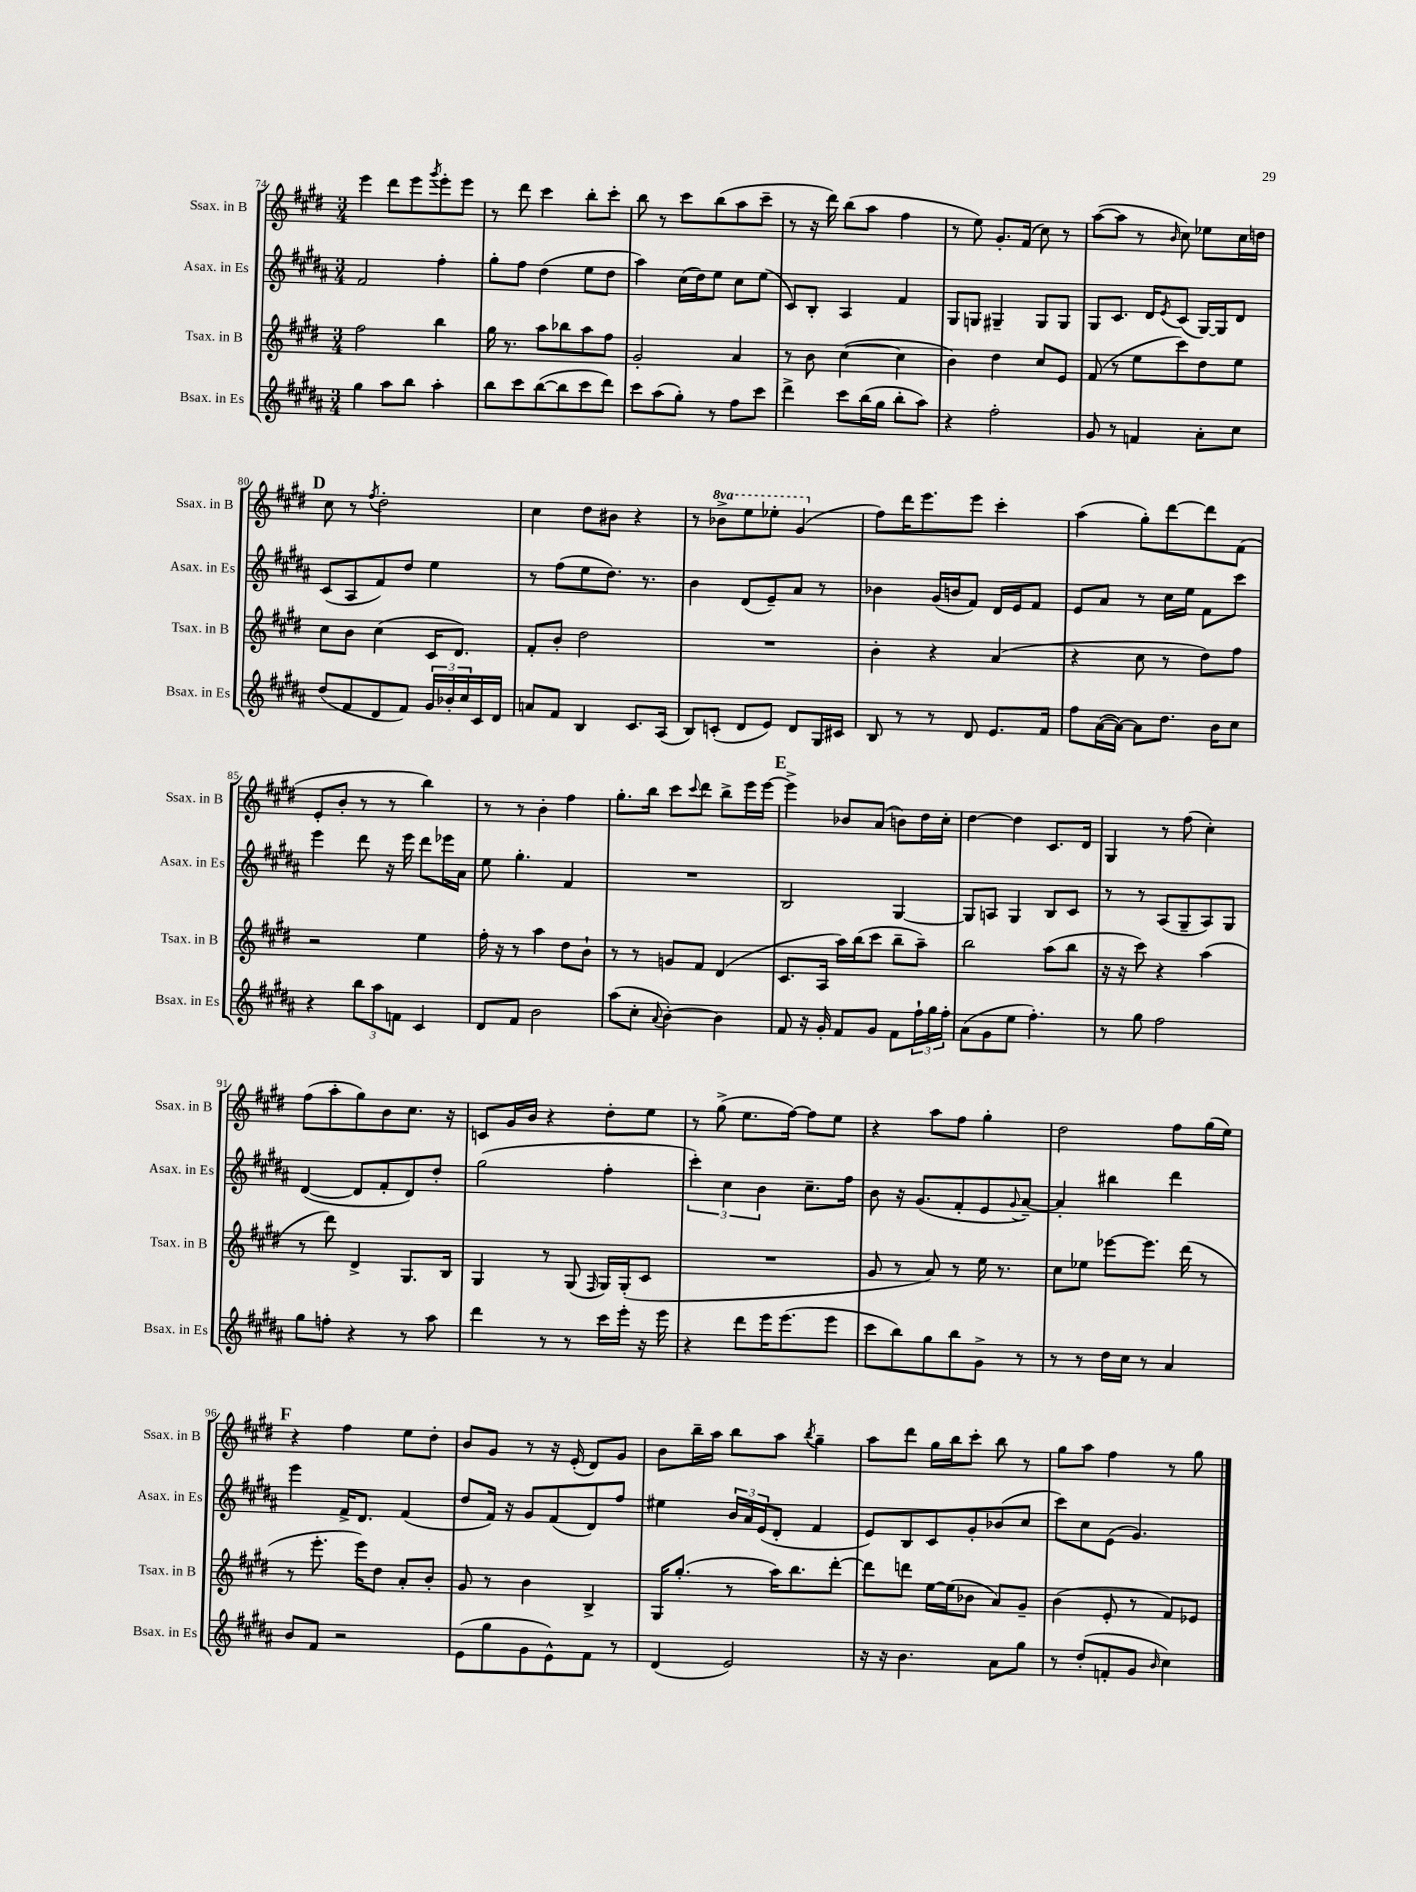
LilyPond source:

<<
\new StaffGroup <<
\new Staff = "s0" \with { instrumentName = "Ssax. in B" shortInstrumentName = "Ssax. in B" } {
    \clef treble \key e \major \numericTimeSignature \time 3/4 \set Staff.ottavationMarkups = #ottavation-simple-ordinals
    e'''4 dis'''8 e'''8 \acciaccatura { gis'''8 } e'''8-. e'''8 |
    r8 dis'''8 cis'''4 b''8-. cis'''8-. |
    b''8 r8 cis'''8 b''8( a''8 cis'''8-- |
    r8 r16 dis'''16) b''8( a''8 fis''4 |
    r8 e''8) gis'8.-. fis'16( cis''8) r8 |
    a''8~( a''8 r8 \grace { b'16 } cis''8) ees''8 cis''16 d''16 |
    \mark \markup { \bold "D" } cis''8 r8 \acciaccatura { fis''8 } dis''2-. |
    cis''4 dis''8 bis'8 r4 |
    r8 \ottava #1 bes''8-> e'''8 ees'''8-. gis''4( \ottava #0 |
    fis''8) dis'''16 e'''8. e'''8 cis'''4-. |
    a''4( gis''8-.) dis'''8~ dis'''8 fis'8( |
    e'8-. b'8-. r8 r8 b''4) |
    r8 r8 b'4-. fis''4 |
    gis''8.-. b''16 cis'''8 \appoggiatura { cis'''8 } dis'''8 b''8-> e'''16 e'''16~ |
    \mark \markup { \bold "E" } e'''4-> bes'8 a'8( b'8) dis''16 cis''16-. |
    dis''4~ dis''4 cis'8. dis'16 |
    gis4 r8 fis''8( cis''4-.) |
    fis''8( a''8-. gis''8) b'8 cis''8. r16 |
    c'8 gis'16 b'16 r4 dis''8-. e''8 |
    r8 gis''8->( e''8. fis''16~) fis''8 e''8 |
    r4 a''8 fis''8 gis''4-. |
    dis''2 fis''8 gis''16( e''16) |
    \mark \markup { \bold "F" } r4 fis''4 e''8 dis''8-. |
    b'8 gis'8 r8 r16 e'16-.( dis'8) gis'8 |
    b'8 b''16-- a''16 b''8 a''8 \acciaccatura { b''8 } gis''4-- |
    a''8 dis'''8 gis''16 b''16 cis'''8-. b''8 r8 |
    gis''8 a''8 fis''4 r8 gis''8 \bar "|." |
}
\new Staff = "s1" \with { instrumentName = "Asax. in Es" shortInstrumentName = "Asax. in Es" } {
    \clef treble \key b \major \numericTimeSignature \time 3/4
    fis'2 fis''4-. |
    gis''8-. fis''8 dis''4( e''8 dis''8 |
    ais''4) cis''16( dis''16) e''8 cis''8 e''8( |
    cis'8) b8-. ais4 fis'4 |
    gis8 g8 gis4-- gis8 gis8 |
    gis8 cis'8. dis'16 \acciaccatura { e'8 } cis'8( gis16~) gis16 dis'8 |
    \mark \markup { \bold "D" } cis'8( ais8 fis'8) dis''8 e''4 |
    r8 fis''8( e''8 dis''8.) r8. |
    b'4 dis'8( e'8--) ais'8 r8 |
    bes'4 gis'16( b'16 fis'8) dis'16 e'16 fis'8 |
    e'8 ais'8 r8 cis''16 e''16 fis'8 cis'''8 |
    e'''4 dis'''8 r16 e'''16 dis'''8 ees'''16 ais'16 |
    e''8 gis''4.-. fis'4 |
    R2. |
    \mark \markup { \bold "E" } b2 gis4~ |
    gis8 a8 gis4 b8 cis'8 |
    r8 r8 ais8( gis8-- ais8) gis8 |
    dis'4~( dis'8 fis'8-. dis'8) dis''8-. |
    gis''2( fis''4-. |
    \tuplet 3/2 { cis'''4-.) cis''4 b'4 } cis''8.-- fis''16 |
    b'8 r16 gis'8.( fis'8-. e'8 \appoggiatura { gis'8 } ais'8~--) |
    ais'4-. bis''4 dis'''4 |
    \mark \markup { \bold "F" } e'''4 fis'16-> dis'8. fis'4( |
    dis''8 fis'16) r16 gis'8 fis'8( dis'8) fis''8 |
    eis''4 \tuplet 3/2 { b'16 ais'16 e'16( } dis'8-. fis'4 |
    e'8) b8 cis'8 gis'8-. bes'8( cis''8 |
    cis'''8) cis''8 e'8( gis'4.) \bar "|." |
}
\new Staff = "s2" \with { instrumentName = "Tsax. in B" shortInstrumentName = "Tsax. in B" } {
    \clef treble \key e \major \numericTimeSignature \time 3/4
    fis''2 b''4 |
    gis''16 r8. a''8 bes''8 a''8 fis''8 |
    gis'2-. a'4 |
    r8 b'8 cis''4~( cis''4 |
    b'4) dis''4 cis''8 e'8 |
    fis'8( r8 e''8 cis'''8) dis''8 e''8 |
    \mark \markup { \bold "D" } cis''8 b'8 cis''4( cis'16 dis'8.) |
    fis'8-. b'8-. dis''2 |
    R2. |
    b'4-. r4 a'4( |
    r4 cis''8 r8 dis''8) fis''8 |
    r2 e''4 |
    fis''16-. r16 r8 a''4 dis''8 b'8-! |
    r8 r8 g'8 fis'8 dis'4( |
    \mark \markup { \bold "E" } cis'8. a16 a''16) b''16( cis'''8 b''8-- a''8--) |
    b''2 a''8( b''8 |
    r16 r16 cis'''8) r4 a''4( |
    r8 dis'''8) dis'4-> gis8. b16 |
    gis4 r8 gis8( \grace { fis16 } gis16) gis16-.( cis'8 |
    R2. |
    gis'8 r8 a'8) r8 e''16 r8. |
    cis''8 ees''8 ees'''8~ ees'''8. dis'''16( r8 |
    \mark \markup { \bold "F" } r8 e'''8.-. e'''16) dis''8 a'8-. b'8-. |
    gis'8 r8 b'4 b4-> |
    gis16 gis''8.-.( r8 a''16) b''8. dis'''8~-. |
    dis'''8 d'''8 e''16~ e''16( bes'8 a'8) gis'8-- |
    b'4( e'8-. r8 fis'8) ees'8 \bar "|." |
}
\new Staff = "s3" \with { instrumentName = "Bsax. in Es" shortInstrumentName = "Bsax. in Es" } {
    \clef treble \key b \major \numericTimeSignature \time 3/4
    gis''4 ais''8 b''8 ais''4-. |
    b''8 cis'''8 b''8~( b''8 cis'''8 dis'''8) |
    cis'''8 ais''8( gis''8-.) r8 fis''8 cis'''8 |
    dis'''4-> cis'''8 b''16( gis''16 b''8-. ais''8) |
    r4 fis''2-. |
    gis'8 r8 f'4 ais'8-. cis''8 |
    \mark \markup { \bold "D" } dis''8( fis'8 dis'8 fis'8) \tuplet 3/2 { gis'16 bes'16-. cis''16 } cis'16 dis'16 |
    a'8 fis'8 b4 cis'8. ais16( |
    b8) c'8-.( dis'8 e'8) dis'8 gis16 cis'16 |
    b8 r8 r8 dis'8 e'8. fis'16 |
    fis''8 ais'16~( ais'16~) ais'8 dis''8. b'16 cis''8 |
    r4 \tuplet 3/2 { b''8 ais''8 f'8 } cis'4 |
    dis'8 fis'8 b'2 |
    ais''8( cis''8-. \appoggiatura { ais'8 } b'4~-.) b'4 |
    \mark \markup { \bold "E" } fis'8 r16 gis'16-. fis'8 gis'8 fis'8 \tuplet 3/2 { fis''16-! gis''16 fis''16-. } |
    ais'8( gis'8 e''8 fis''4.-.) |
    r8 gis''8 fis''2 |
    gis''8 f''8-. r4 r8 ais''8 |
    dis'''4 r8 r8 cis'''16 e'''16-. r16 e'''16 |
    r4 dis'''8 e'''16 e'''8.( e'''8 |
    cis'''8 b''8) gis''8 b''8 gis'8-> r8 |
    r8 r8 dis''16 cis''16 r8 ais'4 |
    \mark \markup { \bold "F" } b'8 fis'8 r2 |
    e'8( gis''8 gis'8 e'8-^) fis'8 r8 |
    dis'4( e'2) |
    r16 r16 b'4. ais'8 gis''8 |
    r8 dis''8-.( f'8-. gis'8 \grace { b'16 } cis''4) \bar "|." |
}
>>
>>
\layout { \context { \Score currentBarNumber = #74 } }
